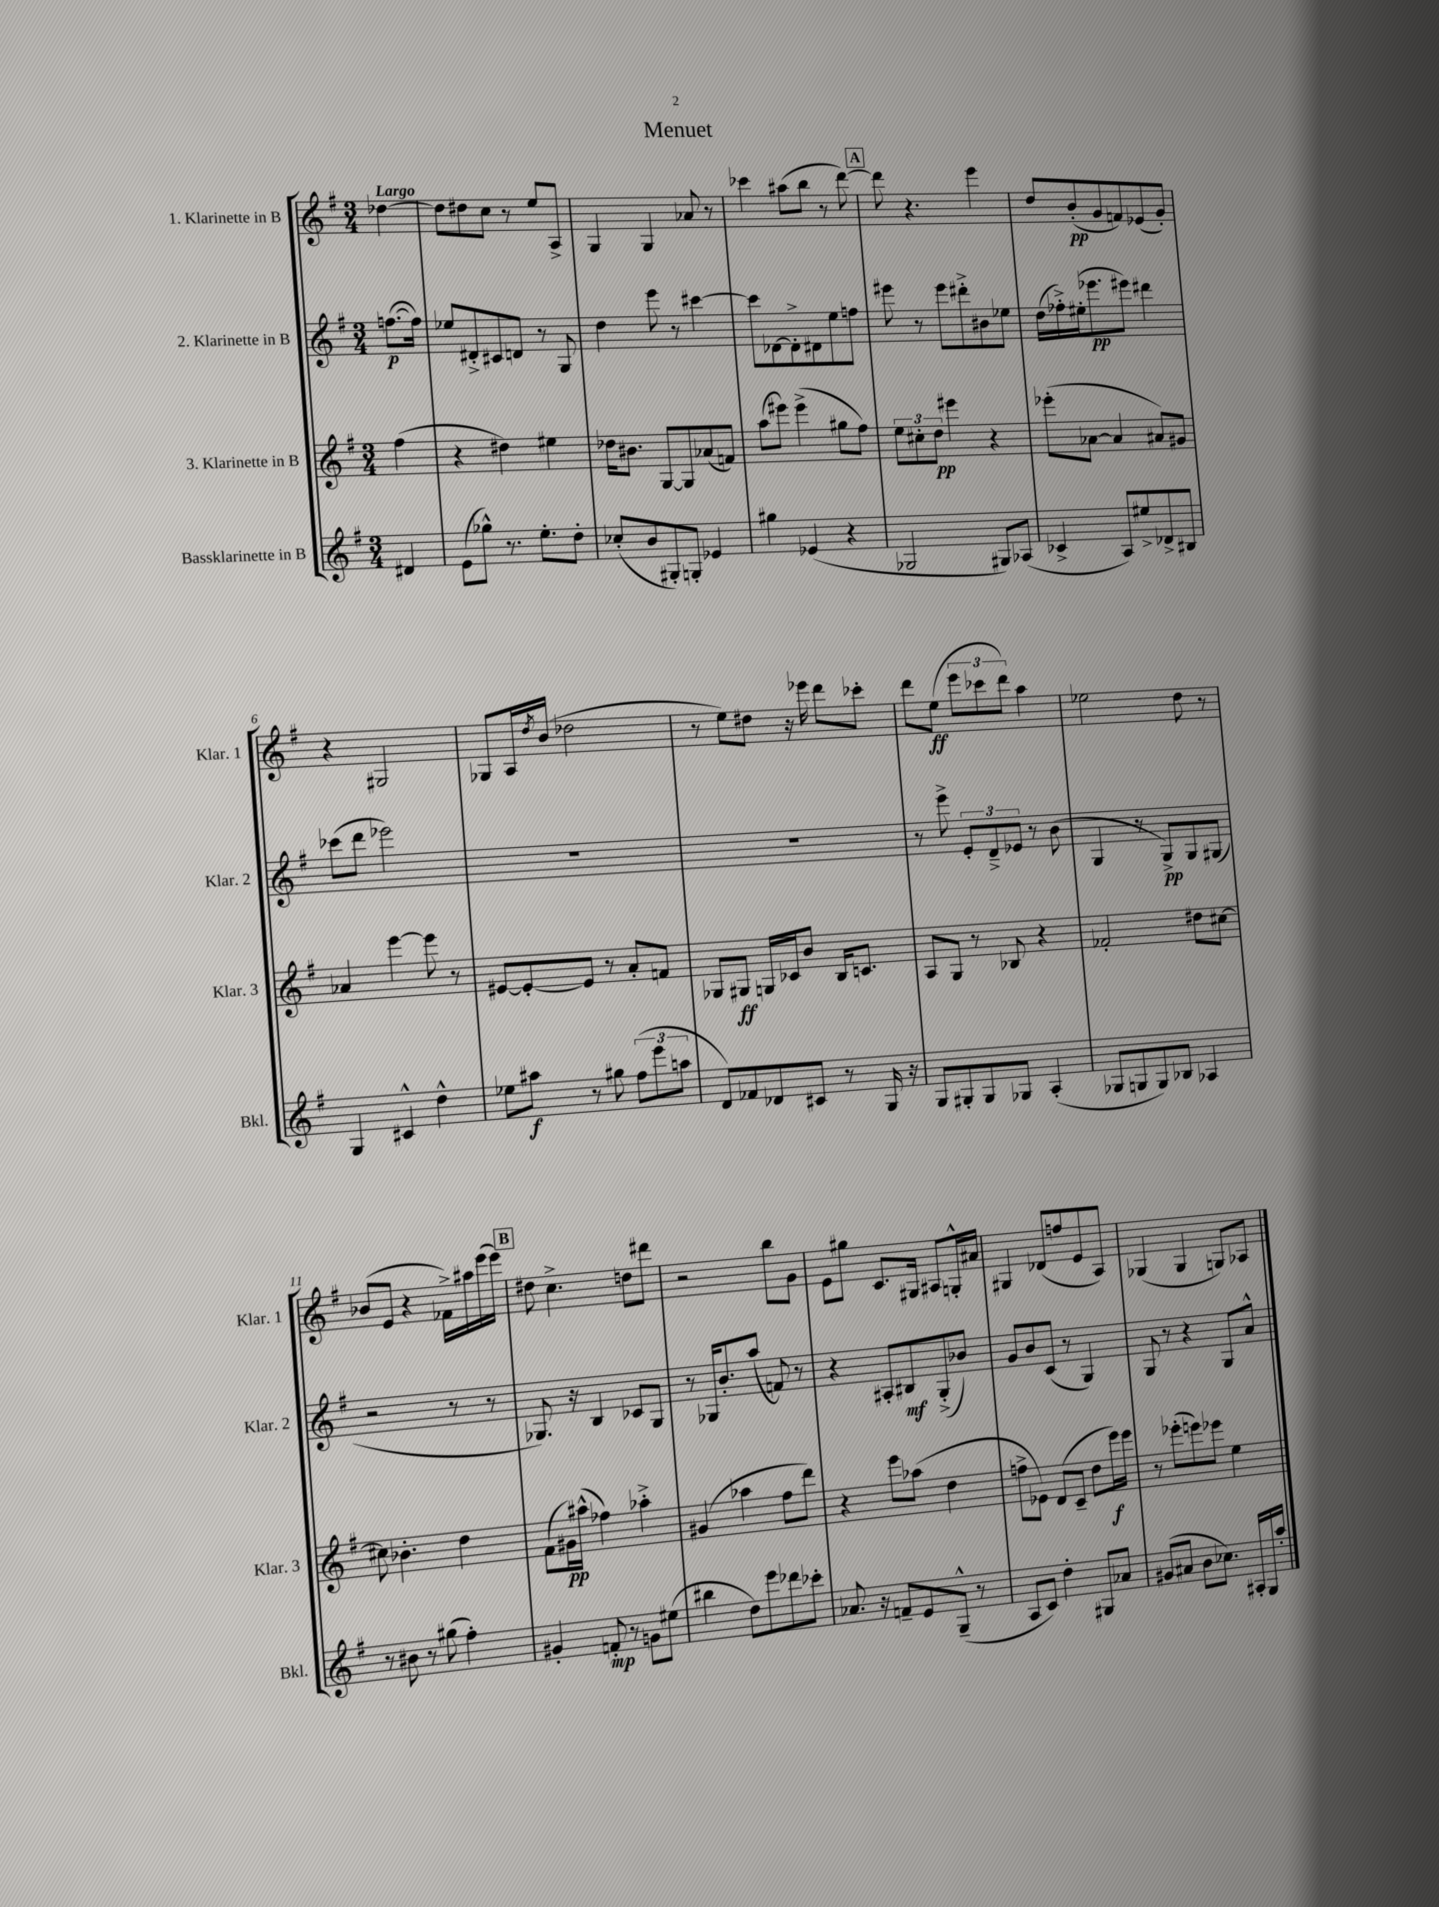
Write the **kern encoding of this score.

**kern	**dynam	**kern	**dynam	**kern	**dynam	**kern	**dynam
*part4	*part4	*part3	*part3	*part2	*part2	*part1	*part1
*staff4	*staff4	*staff3	*staff3	*staff2	*staff2	*staff1	*staff1
*I"Bassklarinette in B	*	*I"3. Klarinette in B	*	*I"2. Klarinette in B	*	*I"1. Klarinette in B	*
*I'Bkl.	*	*I'Klar. 3	*	*I'Klar. 2	*	*I'Klar. 1	*
*clefG2	*	*clefG2	*	*clefG2	*	*clefG2	*
*k[f#]	*	*k[f#]	*	*k[f#]	*	*k[f#]	*
*M3/4	*	*M3/4	*	*M3/4	*	*M3/4	*
=	=	=	=	=	=	=	=
!	!	!	!	!	!	!LO:TX:a:B:t=Largo	!
4d#X/	.	(4ff#\	.	([8.ffn\L	p	[4dd-X\	.
.	.	.	.	16ff\Jk])	.	.	.
=1	=1	=1	=1	=1	=1	=1	=1
(8e\L	.	4r	.	8ee-X/L	.	8dd-\L]	.
8gg-X^^\J)	.	.	.	8d#X'^/	.	8dd#X\	.
8.r	.	4dd#X\)	.	8c#X/	.	8cc\J	.
.	.	.	.	8dn/J	.	8r	.
8.ee'\L	.	.	.	.	.	.	.
.	.	4ee#X\	.	8r	.	8ee/L	.
8dd'\J	.	.	.	8G/	.	8A^/J	.
=2	=2	=2	=2	=2	=2	=2	=2
(8cc-X'/L	.	16dd-X\KL	.	4dd\	.	4G/	.
.	.	8.b#X\J	.	.	.	.	.
8b/	.	.	.	.	.	.	.
8G#X'/)	.	[8G/L	.	8eee\	.	4G/	.
8Gn'/J	.	8G/]	.	8r	.	.	.
4e-X/	.	(8a-X/	.	[4ccc#X\	.	8a-X/	.
.	.	8fn/J)	.	.	.	8r	.
=3	=3	=3	=3	=3	=3	=3	=3
4gg#X\	.	(8aa\L	.	8ccc#\L]	.	4ccc-X\	.
.	.	8eee#X\J)	.	[8d-X\	.	.	.
(4e-X/	.	(4eee#^\	.	8d-'^\]	.	(8aa#X\L	.
.	.	.	.	8d#X\	.	8bb\J	.
4r	.	8gg#X\L	.	8ee\	.	8r	.
.	.	8ff#\J)	.	8ffn\J	.	[8ddd\)	.
!!LO:REH:place=s1:t=A
=4	=4	=4	=4	=4	=4	=4	=4
2G-X/	.	12ee\L	.	8eee#X\	.	8ddd\]	.
.	.	12cc#X'\	.	.	.	.	.
.	.	.	.	8r	.	4.r	.
.	.	12dd\J	pp	.	.	.	.
.	.	4eee#X\	.	8eee#\L	.	.	.
.	.	.	.	8ddd#X'^\	.	.	.
8G#X/L)	.	4r	.	8b#X\	.	4eee\	.
(8A-X/J	.	.	.	8ee-X\J	.	.	.
=5	=5	=5	=5	=5	=5	=5	=5
4c-X^/	.	(8eee-X'\L	.	(16dd\LL	.	8dd/L	.
.	.	.	.	16ff-X'^\)	.	.	.
.	.	[8a-X\J	.	(16ee#X'\J	.	(8b'/	pp
.	.	.	.	8.eee-X\	pp	.	.
8A/L)	.	4a-/]	.	.	.	8g/	.
8ee#X^/	.	.	.	8eee#X\J)	.	8fn/)	.
8d-X^/	.	8a#X/L)	.	4ddd#X\	.	(8e-X/	.
8B#X/J	.	8g#X/J	.	.	.	8g'/J)	.
!!LO:LB:g=z
=6	=6	=6	=6	=6	=6	=6	=6
4G/	.	4a-X/	.	(8ccc-X\L	.	4r	.
.	.	.	.	8ddd\J	.	.	.
4c#X^^/	.	[4eee\	.	2eee-X\)	.	2G#X/	.
4dd^^\	.	8eee\]	.	.	.	.	.
.	.	8r	.	.	.	.	.
=7	=7	=7	=7	=7	=7	=7	=7
8ee-X\L	.	[8e#X/L	.	2.r	.	8G-X/L	.
8aa#X\J	f	8e#'/_	.	.	.	16A/L	.
.	.	.	.	.	.	8qdd/	.
.	.	.	.	.	.	(16b/JJ	.
8r	.	8e#/J]	.	.	.	2dd-X\	.
8gg#X\	.	8r	.	.	.	.	.
(12ff#\L	.	8a'/L	.	.	.	.	.
12eee\	.	.	.	.	.	.	.
.	.	8fn/J	.	.	.	.	.
12aan\J	.	.	.	.	.	.	.
=8	=8	=8	=8	=8	=8	=8	=8
8d/L)	.	8G-X/L	.	2.r	.	8r	.
8f-X/	.	8G#X/J	ff	.	.	8ee\L)	.
8d-X/	.	16Gn/LL	.	.	.	8dd#X\J	.
.	.	16c-X/J	.	.	.	.	.
8c#X/J	.	8b/J	.	.	.	16r	.
.	.	.	.	.	.	16eee-X\	.
8r	.	16B/KL	.	.	.	8ddd\L	.
.	.	8.cn/J	.	.	.	.	.
16G/	.	.	.	.	.	8ccc-X'\J	.
16r	.	.	.	.	.	.	.
=9	=9	=9	=9	=9	=9	=9	=9
8G/L	.	8A/L	.	8r	.	8ddd\L	.
8G#X'/	.	8G/J	.	8eee^\	.	(8ee\J	ff
8G#/	.	8r	.	12e'/L	.	12eee\L	.
.	.	.	.	12d~^/	.	12ccc-X\	.
8G-X/J	.	8B-X/	.	.	.	.	.
.	.	.	.	12e-X/J	.	12ddd\J)	.
(4A'/	.	4r	.	8r	.	4aa\	.
.	.	.	.	(8b\	.	.	.
=10	=10	=10	=10	=10	=10	=10	=10
8G-X/L	.	2f-X'/	.	4G/	.	2ee-X\	.
8Gn/	.	.	.	.	.	.	.
8G/)	.	.	.	8r	.	.	.
8B-X/J	.	.	.	8G^/L)	pp	.	.
4A-X/	.	8dd#X\L	.	8G/	.	8dd\	.
.	.	[8cc#X\J	.	(8G#X/J	.	8r	.
!!LO:LB:g=z
=11	=11	=11	=11	=11	=11	=11	=11
8r	.	8cc#X\]	.	2r	.	(8b-X/L	.
8b#X\	.	4.b-X'\	.	.	.	8e/J	.
8r	.	.	.	.	.	4r	.
(8gg#X\	.	.	.	.	.	.	.
4ff#'\)	.	4dd\	.	8r	.	16f-X^\LL)	.
.	.	.	.	.	.	16aa#X\	.
.	.	.	.	8r	.	(16eee\	.
.	.	.	.	.	.	16eee\JJ)	.
!!LO:REH:place=s1:t=B
=12	=12	=12	=12	=12	=12	=12	=12
4g#X'/	.	(8f#\L	.	8.G-X/)	.	8dd#X\	.
.	.	16g#X\L)	pp	.	.	4.cc^\	.
.	.	(16aa#X^^\JJ	.	16r	.	.	.
8fn'/	mp	4ff-X\)	.	4B/	.	.	.
8r	.	.	.	.	.	.	.
8gn\L	.	4aa-X'^\	.	8c-X/L	.	8ddn\L	.
(8ee#X\J	.	.	.	8G-/J	.	8ddd#X\J	.
=13	=13	=13	=13	=13	=13	=13	=13
4bb#X\	.	(4g#X/	.	8r	.	2r	.
.	.	.	.	16G-X/KL	.	.	.
.	.	.	.	8.b'/	.	.	.
8dd\L)	.	4aa-X\	.	.	.	.	.
8eee\	.	.	.	(8aa/J	.	.	.
8ddd-X\	.	8ff#\L	.	8fn/)	.	8bb\L	.
8ccc-X'\J	.	8ddd\J)	.	8r	.	8g\J	.
=14	=14	=14	=14	=14	=14	=14	=14
8.a-X/	.	4r	.	4r	.	8e\L	.
.	.	.	.	.	.	8gg#X\J	.
16r	.	.	.	.	.	.	.
8fn~/L	.	8eee\L	.	8A#X'/L	.	8.c/L	.
8e/	.	(8aa-X\J	.	8B#X/	mf	.	.
.	.	.	.	.	.	16G#X/Jk	.
(8G~^^/J	.	4dd\	.	(8G'^/	.	8A#X/L	.
8r	.	.	.	8b-X/J)	.	16Gn'^^/L	.
.	.	.	.	.	.	16a#X/JJ	.
=15	=15	=15	=15	=15	=15	=15	=15
8A/L	.	8ffn^\L	.	8g/L	.	4G#X/	.
8c/J)	.	8e-X\J)	.	8b/	.	.	.
4dd'\	.	(8d/L	.	(8c/J	.	(8d-X/L	.
.	.	8c~/J	.	8r	.	8ffn/	.
8G#X/L	.	8dd\L	.	4G/)	.	8e/	.
8a-X/J	.	16eee\L)	f	.	.	8A/J)	.
.	.	16eee\JJ	.	.	.	.	.
=16	=16	=16	=16	=16	=16	=16	=16
(8g#X/L	.	8r	.	8G/	.	(4G-X/	.
8a#X/J	.	(8eee-X'\L	.	8r	.	.	.
8b\L	.	8eeen\)	.	4r	.	4G-/	.
8.cc-X\J)	.	8eee-X\J	.	.	.	.	.
.	.	4ee\	.	8G/L	.	8Gn/L)	.
16A#X'/LL	.	.	.	.	.	.	.
16G/	.	.	.	8a^^/J	.	8A-X/J	.
16aa'/JJ	.	.	.	.	.	.	.
==	==	==	==	==	==	==	==
*-	*-	*-	*-	*-	*-	*-	*-
